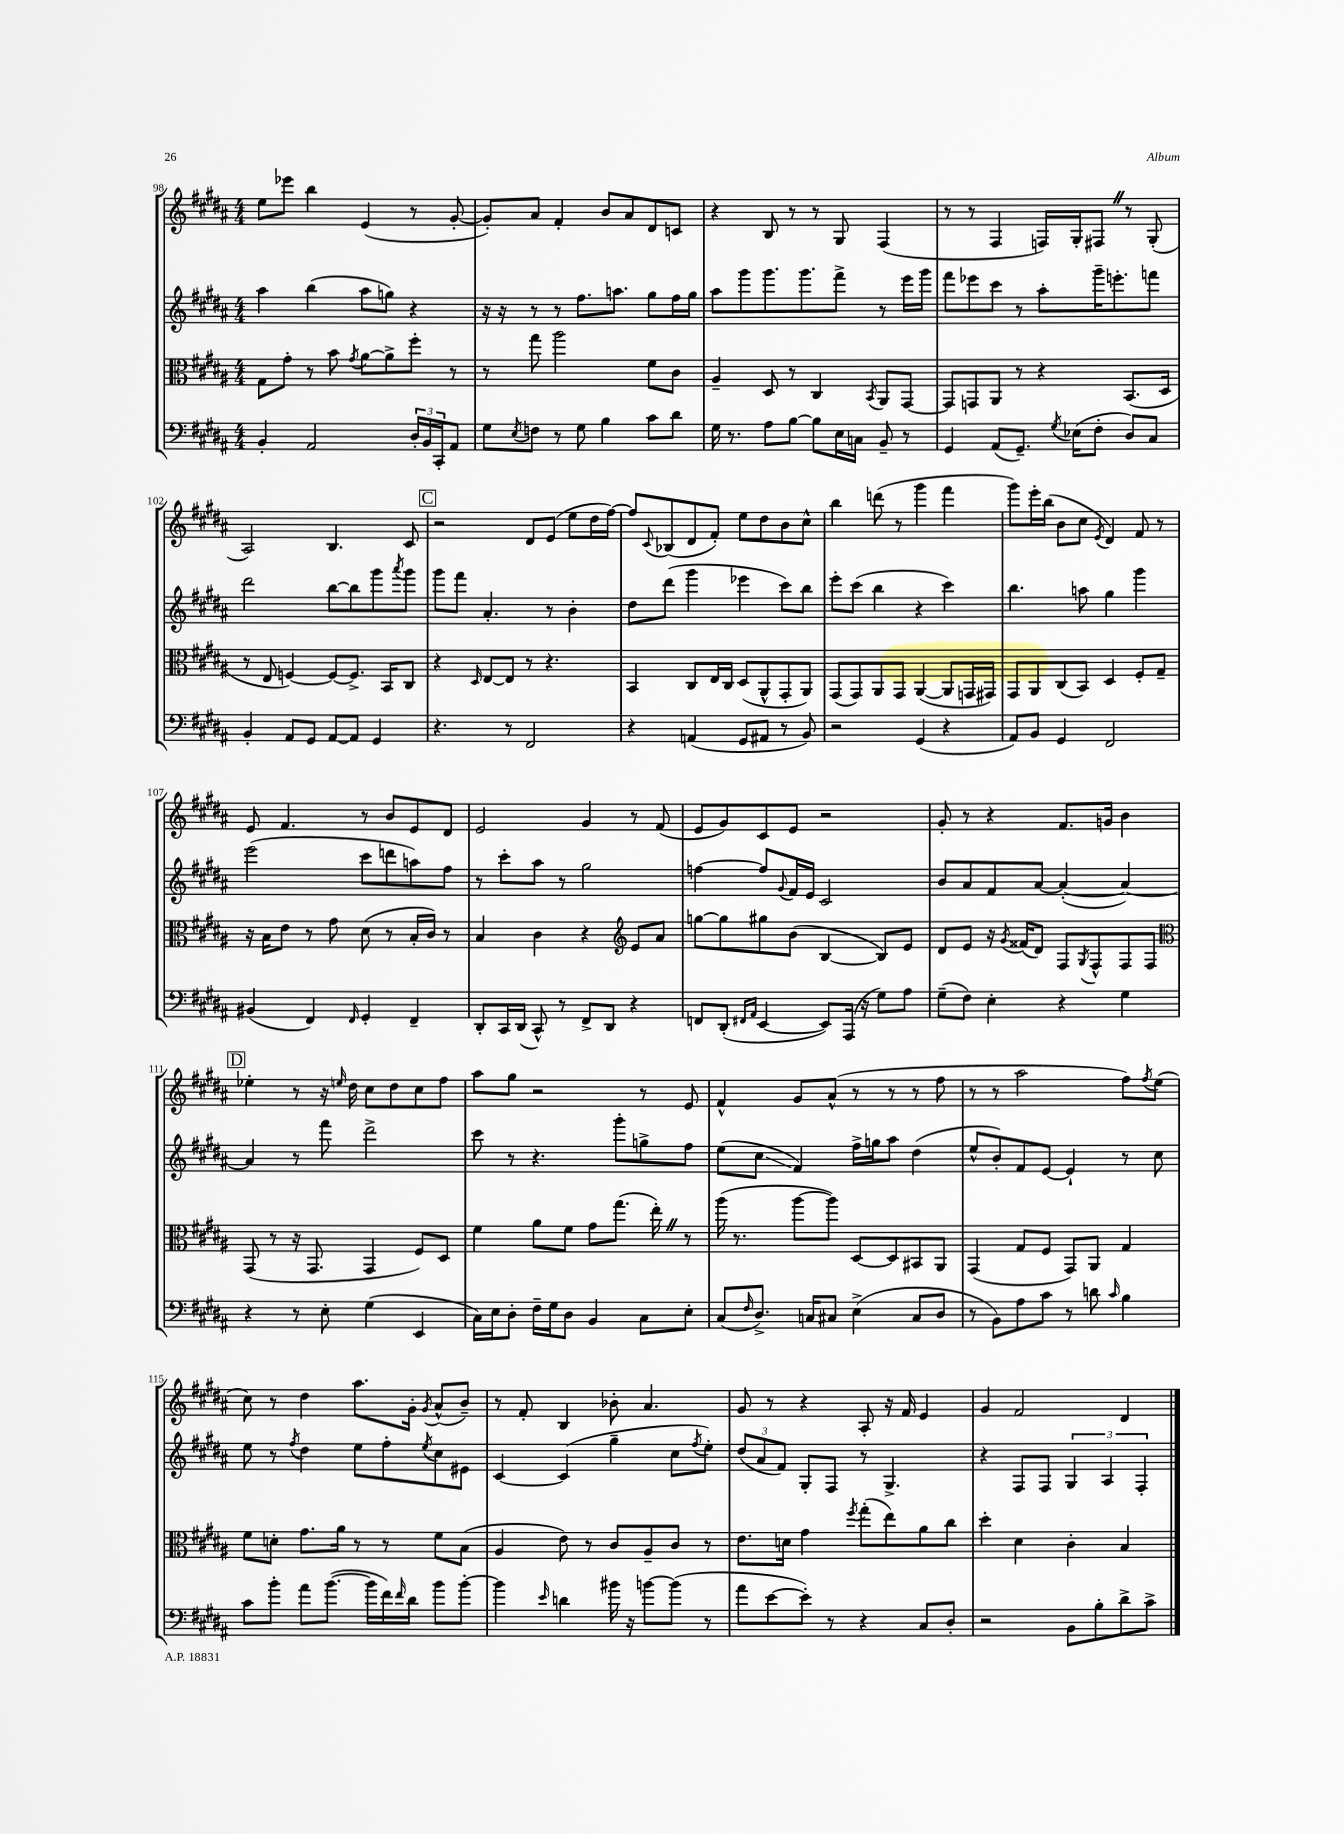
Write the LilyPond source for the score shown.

<<
\new StaffGroup <<
\new Staff = "s0" {
    \clef treble \key b \major \numericTimeSignature \time 4/4
    e''8 ees'''8 b''4 e'4( r8 gis'8~-. |
    gis'8-.) ais'8 fis'4-. b'8 ais'8 dis'8 c'8 |
    r4 b8 r8 r8 gis8 fis4( |
    r8 r8 fis4 f16) gis16-. fis8 \once \override BreathingSign.text = \markup { \musicglyph "scripts.caesura.straight" } \breathe r8 gis8-.( |
    ais2) b4. cis'8 |
    \mark \markup { \box "C" } r2 dis'8 e'8( e''8 dis''16 fis''16~) |
    fis''8 \appoggiatura { cis'8 } bes8( dis'8 fis'8-.) e''8 dis''8 b'8 cis''8-^ |
    b''4 d'''8( r8 gis'''4 fis'''4 |
    gis'''8) e'''16-. b''16( b'8 cis''8 \acciaccatura { e'8 } dis'4) fis'8 r8 |
    e'8 fis'4. r8 b'8 e'8 dis'8 |
    e'2 gis'4 r8 fis'8( |
    e'8 gis'8) cis'8 e'8 r2 |
    gis'8-. r8 r4 fis'8. g'16 b'4 |
    \mark \markup { \box "D" } ees''4-. r8 r16 \grace { e''16 } dis''16 cis''8 dis''8 cis''8 fis''8 |
    ais''8 gis''8 r2 r8 e'8 |
    fis'4-^ gis'8 ais'8-^( r8 r8 r8 fis''8 |
    r8 r8 ais''2 fis''8) \acciaccatura { fis''8 } e''8( |
    cis''8) r8 dis''4 ais''8. gis'16-. \acciaccatura { gis'8 } ais'8-^( b'8--) |
    r8 fis'8-. b4 bes'8-. ais'4. |
    gis'8 r8 r4 ais8-. r16 fis'16 e'4 |
    gis'4 fis'2 dis'4 \bar "|." |
}
\new Staff = "s1" {
    \clef treble \key b \major \numericTimeSignature \time 4/4
    ais''4 b''4( ais''8 g''8) r4 |
    r16 r16 r8 r8 fis''8. a''8. gis''8 fis''16 gis''16 |
    ais''8 gis'''8 gis'''8. gis'''8. fis'''8-> r8 e'''16 gis'''16 |
    fis'''8 ees'''8 cis'''8 r8 ais''8-. gis'''16-- e'''8.-. f'''8 |
    dis'''2 b''8~ b''8 gis'''8 \acciaccatura { ais'''8 } gis'''8 |
    \mark \markup { \box "C" } gis'''8 fis'''8 ais'4.-. r8 b'4-. |
    dis''8 dis'''8( gis'''4 ees'''4 cis'''8) b''8 |
    e'''8-. cis'''8( b''4 r4 cis'''4) |
    b''4. a''8 gis''4 gis'''4 |
    e'''2( cis'''8 d'''8 a''8) fis''8 |
    r8 cis'''8-. ais''8 r8 gis''2 |
    f''4~ f''8 \appoggiatura { gis'8 } fis'16 e'16 cis'2 |
    b'8 ais'8 fis'8 ais'8~ ais'4~-.( ais'4~) |
    \mark \markup { \box "D" } ais'4 r8 fis'''8 dis'''2-> |
    cis'''8 r8 r4. gis'''8-. g''8-> fis''8 |
    e''8( cis''8\glissando fis'4) fis''16-> g''16 ais''8 dis''4( |
    e''8-^ b'8-.) fis'8 e'8~ e'4-! r8 cis''8 |
    e''8 r8 \acciaccatura { fis''8 } dis''4 e''8 fis''8-. \acciaccatura { e''8 } cis''8 eis'8 |
    cis'4~ cis'4( gis''4-- cis''8 \acciaccatura { fis''8 } e''8-.) |
    \tuplet 3/2 { dis''8( ais'8 fis'8) } gis8-. fis8 r8 gis4.-> |
    r4 fis8 fis8 \tuplet 3/2 { gis4 ais4 fis4-. } \bar "|." |
}
\new Staff = "s2" {
    \clef alto \key b \major \numericTimeSignature \time 4/4
    gis8 gis'8-. r8 b'8 \acciaccatura { gis'8 } ais'8~ ais'8-> fis''8-. r8 |
    r8 gis''8 ais''2 fis'8 cis'8 |
    ais4-- dis8 r8 cis4 \acciaccatura { b,8 } ais,8 gis,8~ |
    gis,8 g,8 ais,8 r8 r4 b,8.( dis16 |
    r8 e8 f4~) f8~ f8.-> b,16 cis8 |
    \mark \markup { \box "C" } r4 \grace { dis16 } e8~ e8 r8 r4. |
    b,4 cis8 e16 cis16 dis8( ais,8-^ gis,8-. ais,8) |
    gis,8( gis,8) ais,8 gis,8 ais,4~( ais,8 g,16 gis,16) |
    gis,8 ais,8 cis8( b,8) dis4 fis8-. gis8-- |
    r16 b16 e'8 r8 gis'8 dis'8( r8 b16-. cis'16) r8 |
    b4 cis'4 r4 \clef treble e'8 ais'8 |
    g''8~ g''8 gis''8 b'8( b4~ b8) e'8 |
    dis'8 e'8 r16 \acciaccatura { gis'8 } fisis'16( dis'8) fis8 \acciaccatura { gis8 } fis8-^ fis8 fis8 |
    \mark \markup { \box "D" } \clef alto gis,8( r8 r16 gis,8. gis,4 fis8) dis8 |
    fis'4 ais'8 fis'8 gis'8 gis''8.( e''16-.) \once \override BreathingSign.text = \markup { \musicglyph "scripts.caesura.straight" } \breathe r8 |
    ais''16( r8. ais''8~ ais''8) dis8~ dis8 bis,8 ais,8 |
    gis,4( gis8 fis8 gis,8) ais,8 gis4 |
    fis'8 d'8-. gis'8. ais'16 r8 r8 fis'8 b8( |
    ais4 e'8) r8 cis'8 ais8-- cis'8 r8 |
    e'8. d'16 gis'4 \acciaccatura { fis''8 } gis''8-.( e''8) ais'8 cis''8 |
    dis''4-. dis'4 cis'4-. b4 \bar "|." |
}
\new Staff = "s3" {
    \clef bass \key b \major \numericTimeSignature \time 4/4
    b,4-. ais,2 \tuplet 3/2 { dis16-. b,16 cis,16-. } ais,8 |
    gis8 \acciaccatura { e8 } f8 r8 gis8 b4 cis'8 dis'8 |
    gis16 r8. ais8 b8~ b8 e16 c16 b,8-- r8 |
    gis,4 ais,8( gis,8.--) \acciaccatura { gis8 } ees16( fis8-. dis8) cis8 |
    b,4-. ais,8 gis,8 ais,8~ ais,8 gis,4 |
    \mark \markup { \box "C" } r4. r8 fis,2 |
    r4 a,4( gis,8 ais,8 r8 b,8) |
    r2 gis,4( r4 |
    ais,8) b,8 gis,4 fis,2 |
    bis,4( fis,4) \grace { fis,16 } gis,4-. fis,4-- |
    dis,8-. cis,16 dis,16( cis,8-^) r8 fis,8-> dis,8 r4 |
    f,8 dis,8-.( \grace { fis,16 ais,16 } e,4~ e,8) ais,,16( r16 gis8) ais8 |
    gis8--( fis8) e4-. r4 gis4 |
    \mark \markup { \box "D" } r4 r8 e8-. gis4( e,4 |
    cis16) e16 dis8-. fis16-- gis16 dis8 b,4 cis8 e8-. |
    cis8( \grace { fis16 } dis8.->) c16 cis8 e4->( cis8 dis8 |
    r8 b,8) ais8 cis'8 r8 d'8 \grace { cis'16 } b4 |
    cis'8 b'8-. ais'8 b'8.~( b'16 fis'16) \grace { fis'16 } dis'16 b'8 b'8~-. |
    b'4 \grace { e'16 } d'4 bis'16 r16 b'8~ b'8( r8 |
    ais'8 e'8~ e'8-.) r8 r4 cis8 dis8-. |
    r2 b,8 b8-. dis'8-> cis'8-> \bar "|." |
}
>>
>>
\layout { \context { \Score currentBarNumber = #98 } }
